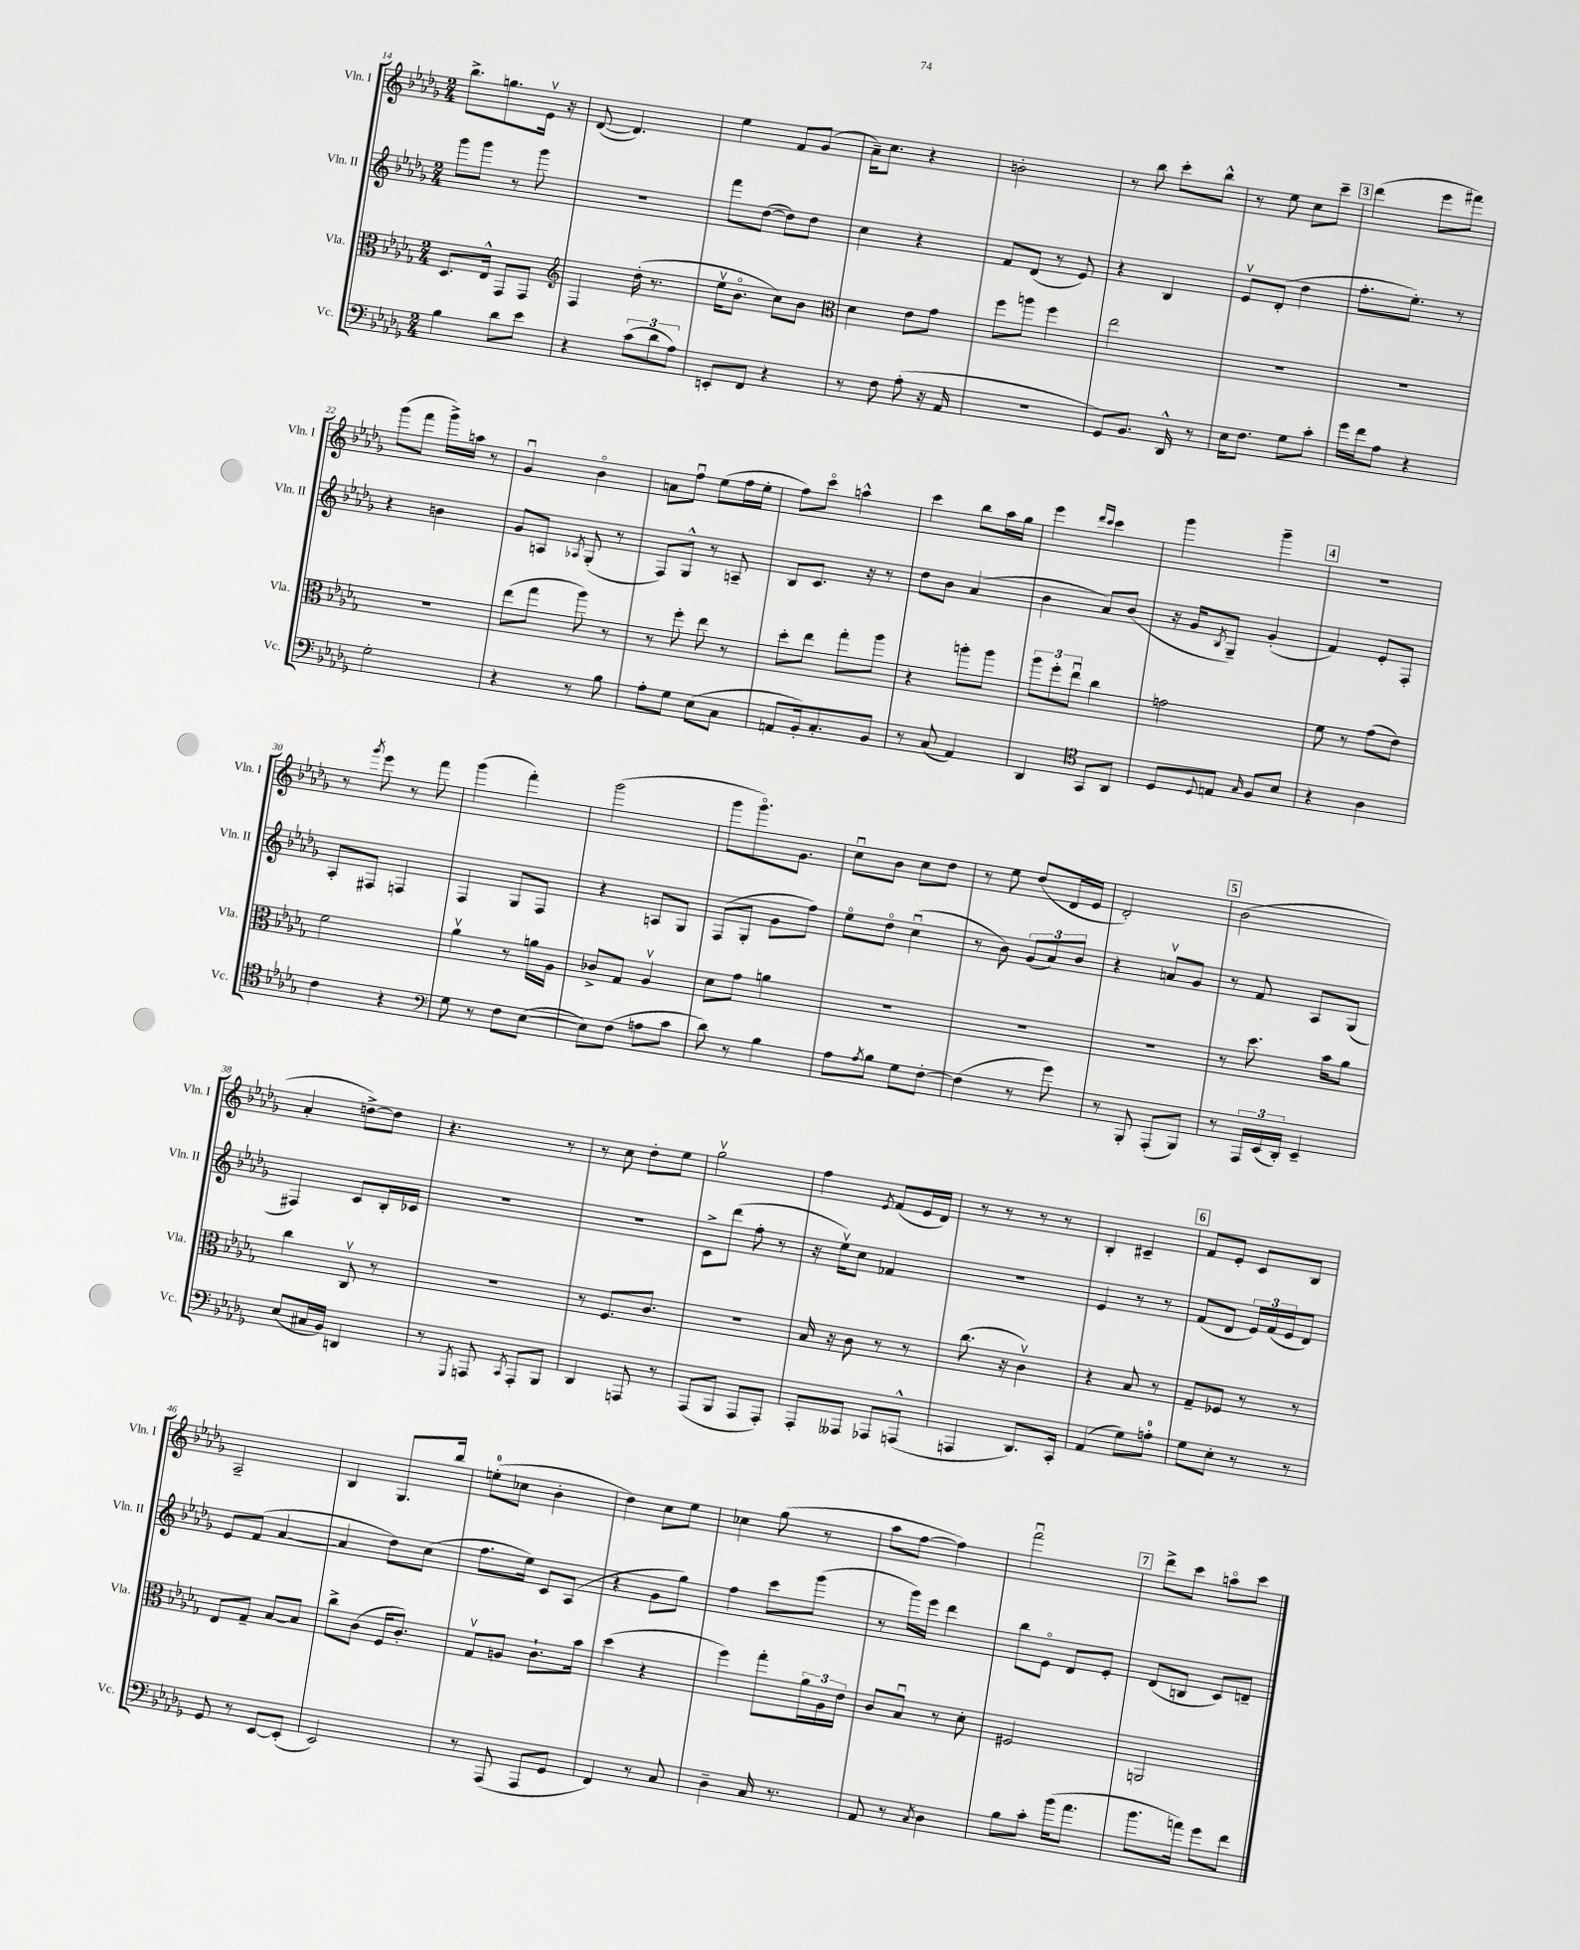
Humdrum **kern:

**kern	**kern	**kern	**kern
*staff4	*staff3	*staff2	*staff1
*clefF4	*clefC3	*clefG2	*clefG2
*k[b-e-a-d-g-]	*k[b-e-a-d-g-]	*k[b-e-a-d-g-]	*k[b-e-a-d-g-]
*M2/4	*M2/4	*M2/4	*M2/4
4B-	8.D-	8ggg-	8.bb-^
.	.	8ggg-	.
.	16E-^^	.	8.gg
8d-	8GG-	8r	.
8e-	8GG-	8ggg-	16e-v
.	.	.	16r
=	=	=	=
*	*clefG2	*	*
4r	4F	2r	([8d-
.	.	.	4.d-])
(12c	(16dd-'	.	.
.	8.r	.	.
12d-	.	.	.
12A-)	.	.	.
=	=	=	=
8EE'	16ee-v	8fff	4ee-
.	8.b-o	.	.
8FF	.	([8dd-	.
4r	8cc)	8dd-])	8f
.	8b-	8dd-	(8g-
=	=	=	=
*	*clefC3	*	*
8r	4d-	4cc	16a-~)
.	.	.	8.cc
8F	.	.	.
(8A-'	8e-	4r	4r
16r	8g-	.	.
16AA-	.	.	.
=	=	=	=
2r	8ff	8f	2b'
.	8aa	(8d-	.
.	4ff	8r	.
.	.	8e-)	.
=	=	=	=
8GG-)	2ee-	4r	8r
8.BB-	.	.	8bb-
.	.	4B-	8ccc'
16DD-^^	.	.	.
8r	.	.	8bb-^^
=	=	=	=
16E-	2r	8e-v	8r
8.F	.	.	.
.	.	(8d-'	8ee-
8G-	.	4dd-	8cc
8c'	.	.	8ccc~
=	=	=	=
16g-	2r	8.ff'	(4ddd-
16f	.	.	.
8A-	.	.	.
.	.	8.ee-')	.
4r	.	.	8eee-
.	.	8r	8fff#)
=	=	=	=
2G-'	2r	4r	(8ggg-
.	.	.	8fff
.	.	4b	16ggg-^)
.	.	.	16aa
.	.	.	8r
=	=	=	=
4r	(8ee-	8g-	4g-u
.	8gg-	8A	.
.	.	8qA-	.
8r	8aa-)	(8G-'	4b-o
8B-	8r	8r	.
=	=	=	=
8A-'	8r	8F)	8a
8G-	8ff'	8G-^^	8ffu
(8E-	8ee-	8r	(8ee-
8C	8r	8A~	16ff
.	.	.	16ee-'
=	=	=	=
8AA	8dd-'	8B-	8ff)
16BB-')	8ee-	8.c	8ccco
8.C'	.	.	.
.	8gg-'	.	4aa^^
.	.	16r	.
8BB-	8aa-	8r	.
=	=	=	=
8r	4r	8dd-	4ccc
(8C	.	8b-	.
4AA-)	8aa'	(4a-	8bb-
.	8aa	.	16aa-
.	.	.	16gg-
=	=	=	=
4DD-	12aa-	4b-	4eee-
.	12ff'	.	.
.	12ee-u	.	.
*clefC4	*	*	*
.	.	.	16qqddd-
.	.	.	16qqccc
8GG-	4cc	8a-)	4ccc
8AA-	.	(8b-	.
=	=	=	=
8D-	2g	16r	4ggg-
.	.	16g-	.
8qqD-	.	8qB-	.
8E	.	8G-~)	.
16qqG-	.	.	.
8F	.	(4g-'	4ggg-~
8B-	.	.	.
=	=	=	=
4r	8f	4f)	2r
.	8r	.	.
4A-	(8g-	8e-'	.
.	8e-)	8F'	.
=	=	=	=
4c	2f	8A-'	8r
.	.	.	8qggg-
.	.	8F#	8eee-
4r	.	4F	8r
.	.	.	8fff
=	=	=	=
*clefF4	*	*	*
8G-	4a-v	4F	(4ggg-
8r	.	.	.
8F	8r	8G-	4fff')
([8E-	16a	8F	.
.	16A-	.	.
=	=	=	=
8E-])	8c-^	4r	(2ggg-
(8F	8G-	.	.
8A	4A-v	8A	.
8c	.	8G-	.
=	=	=	=
8d-)	8d-	(8F	8ggg-
8r	8g-	8G-'	8.ggg-o)
4B-	4a	8g-	.
.	.	.	8.g-
.	.	8ff)	.
=	=	=	=
8A-	2r	8ee-o	8ccu
8qA-	.	.	.
8B-	.	8dd-o	8b-
8G-	.	(4ccu	8cc
[8F'	.	.	8dd-
=	=	=	=
(4F]	2r	8r	8r
.	.	8b-)	8ee-
8r	.	(12g-	(8dd-
.	.	12a-)	.
8g-)	.	.	16d-
.	.	12b-	.
.	.	.	16e-
=	=	=	=
8r	2r	4r	2d-')
8BBB-'	.	.	.
(8AAA-'	.	8av	.
8BBB-)	.	8g-	.
=	=	=	=
8r	8r	8r	(2b-
24AAA-	8.dd-	8f	.
(24EE-	.	.	.
24DD-')	.	.	.
4EE-~	.	8A-	.
.	16b-	.	.
.	8a-	(8G-	.
=	=	=	=
(8E-	4cc	4F#)	4a-'
16C#	.	.	.
16BB-)	.	.	.
4DD	8Cv	8c	[8dd^)
.	8r	16B-'	8dd]
.	.	16c-	.
=	=	=	=
8r	2r	2r	4.r
8qGGG-	.	.	.
8AAA	.	.	.
8qCC	.	.	.
8AAA'	.	.	.
8BBB-	.	.	8r
=	=	=	=
4DD-	8r	2r	8r
.	8.F	.	8cc
8AAA	.	.	8dd-'
.	8.c	.	.
8r	.	.	8ee-
=	=	=	=
(8AAA-	2r	8c^	2gg-v
8BBB-	.	(8ddd-	.
8AAA-	.	8ff'	.
8AAA-')	.	8r	.
=	=	=	=
8AAA-'	16B-	16r	4ff
.	16r	16ee-v)	.
8AAA--	8c	8cc	.
.	.	.	8qe-
8AAA-	8r	4f-	(8f
(8AAA^^	8r	.	16e-
.	.	.	16d-)
=	=	=	=
4AAA	(8.cc	2r	8r
.	.	.	8r
.	16r	.	.
8.DD-)	4cv)	.	8r
.	.	.	8r
16CC'	.	.	.
=	=	=	=
(4AA-	4r	4e-	4B-'
8G-)	8B-	8r	4c#~
8A'	8r	8r	.
=	=	=	=
8G-	8G-~	(8f	8f
8E-'	8F-	8d-	8e-'
8r	8r	24e-)	8c
.	.	(24f	.
.	.	24e-	.
8r	8r	8d-)	8B-
=	=	=	=
8GG-	8E-	8e-	2A-~
8r	8G-~	(8f	.
[8EE-	[8B-	[4a-	.
(8EE-']	8B-]	.	.
=	=	=	=
2EE-)	8cc^	4a-]	4B-
.	(8c	.	.
.	16F	8dd-)	8.G-
.	8.c')	.	.
.	.	(8cc	.
.	.	.	16bb-
=	=	=	=
8r	8G-v	8.ff	(8ee'
(8AAA-	8A	.	8cc-
.	.	16ee-)	.
8AAA-	8.c`	8c	4b-'
8GG-	.	(8A-	.
.	16b-	.	.
=	=	=	=
4FF)	(4dd-	4r	4dd-)
8r	4r	8g-	8cc
8C	.	8gg-)	8ee-
=	=	=	=
4D-~	4ff)	4ff	4cc-
16C	8gg-'	8ccc	(8gg-
8.r	.	.	.
.	24a-	(8ggg-	8r
.	24A-	.	.
.	24e-	.	.
=	=	=	=
8AA-	8c	8r	8aa-
8r	8B-u	16ggg-)	[8ff
.	.	16eee-	.
8qC	.	.	.
4D-	8r	4ddd-	4ff])
.	8d-'	.	.
=	=	=	=
8B-	2F#	8bb-	2fffu
8c'	.	8e-o	.
(16b-	.	8d-	.
8.a-	.	.	.
.	.	8e-'	.
=	=	=	=
8.b-	2AA	(8d-	8ddd-^
.	.	8B	8ccc
16a)	.	.	.
8g-	.	8c)	8aao
8f	.	8d~	8ccc
==	==	==	==
*-	*-	*-	*-
